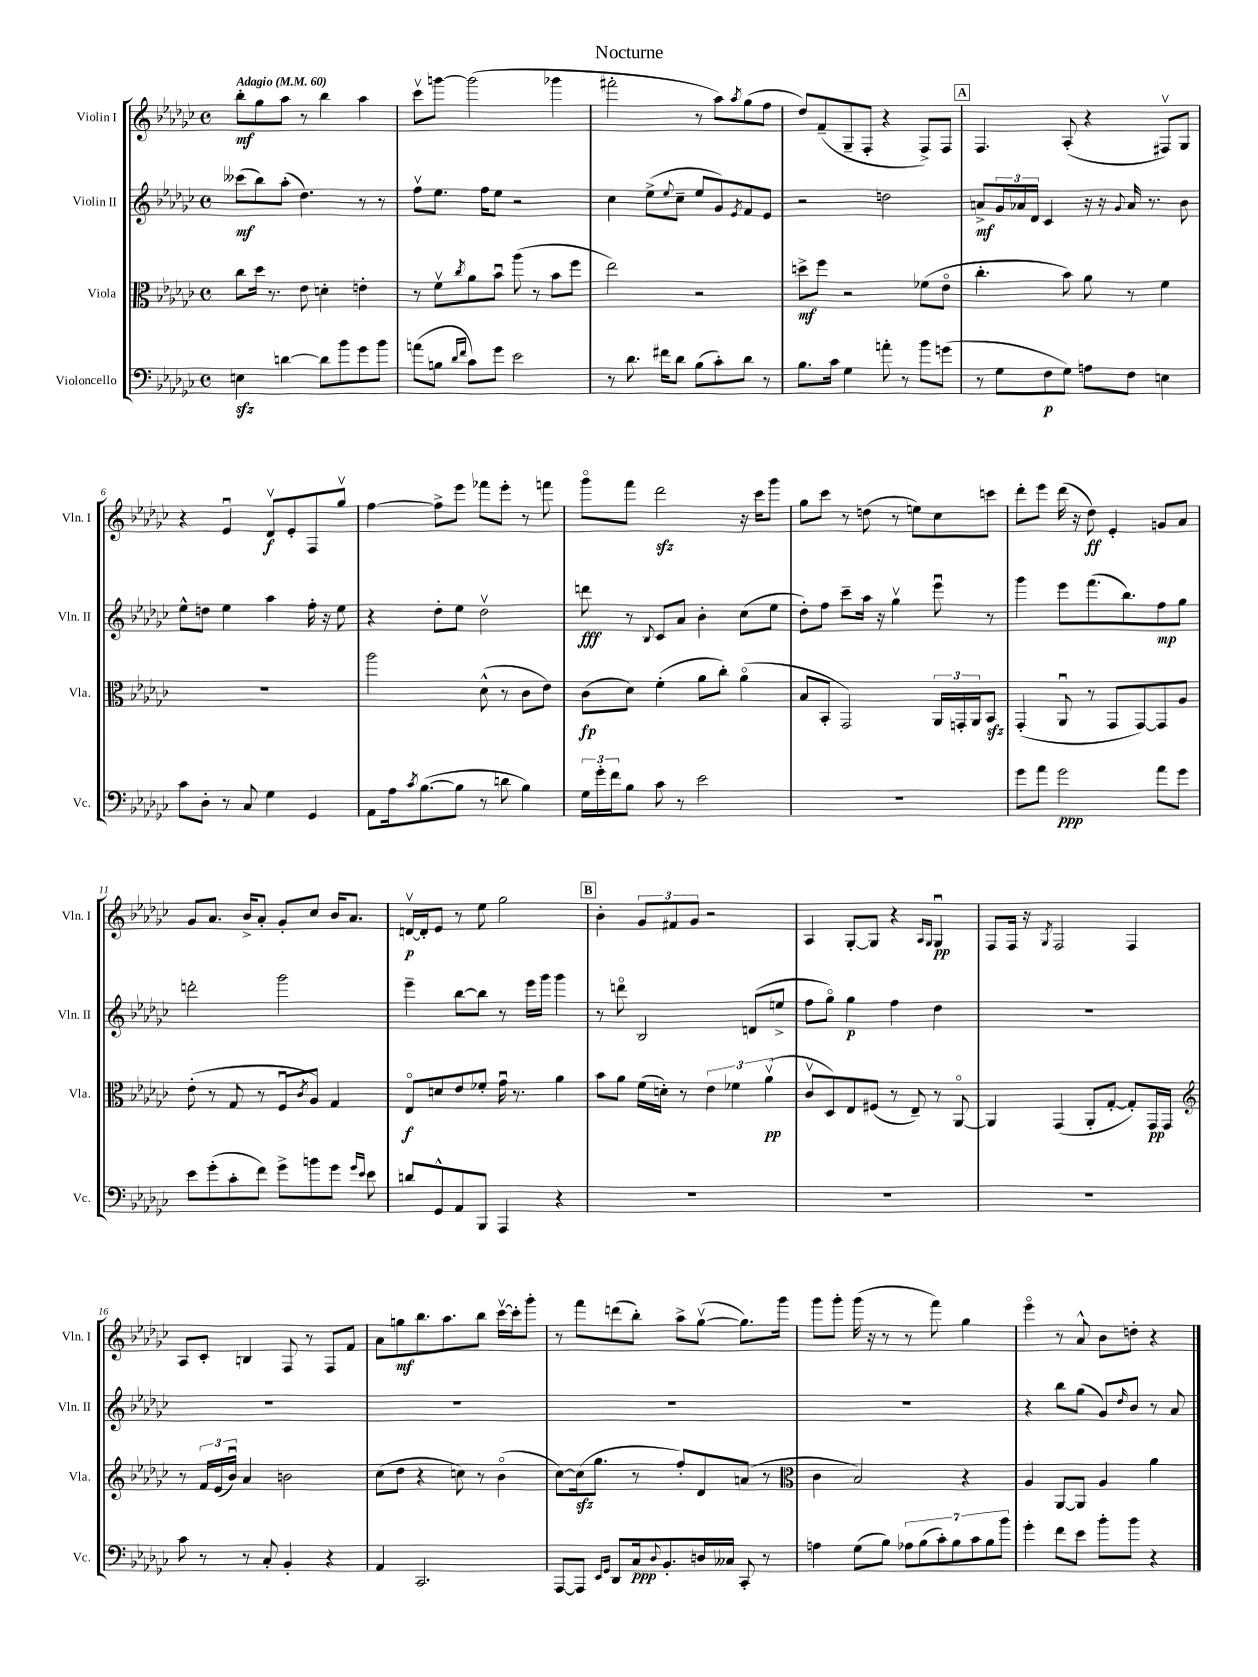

**kern	**dynam	**kern	**dynam	**kern	**dynam	**kern	**dynam
*part4	*part4	*part3	*part3	*part2	*part2	*part1	*part1
*staff4	*staff4	*staff3	*staff3	*staff2	*staff2	*staff1	*staff1
*I"Violoncello	*	*I"Viola	*	*I"Violin II	*	*I"Violin I	*
*I'Vc.	*	*I'Vla.	*	*I'Vln. II	*	*I'Vln. I	*
*clefF4	*	*clefC3	*	*clefG2	*	*clefG2	*
*k[b-e-a-d-g-c-]	*	*k[b-e-a-d-g-c-]	*	*k[b-e-a-d-g-c-]	*	*k[b-e-a-d-g-c-]	*
*M4/4	*	*M4/4	*	*M4/4	*	*M4/4	*
*met(c)	*	*met(c)	*	*met(c)	*	*met(c)	*
*MM60	*	*MM60	*	*MM60	*	*MM60	*
=1	=1	=1	=1	=1	=1	=1	=1
!	!	!	!	!	!	!LO:TX:a:B:t=Adagio	!
4Enzz\	.	8cc-\L	.	(8ccc--X\L	mf	8bb-'\L	mf
.	.	16dd-\Jk	.	8bb-\)	.	8gg-\	.
.	.	8.r	.	.	.	.	.
[4dn\	.	.	.	(8aa-'\J	.	8aa-\J	.
.	.	8e-\	.	4.dd-\)	.	8r	.
8d\L]	.	4dn'\	.	.	.	4bb-\	.
8b-\	.	.	.	.	.	.	.
8g-\	.	4en'\	.	8r	.	4aa-\	.
8b-\J	.	.	.	8r	.	.	.
=2	=2	=2	=2	=2	=2	=2	=2
(8an\L	.	8r	.	8ffv\L	.	8ccc-v\L	.
8Bn\J	.	8fv\L	.	8.ee-\J	.	[8gggn\J	.
16qqd-/LL	.	.	.	.	.	.	.
16qqf/JJ	.	8qcc-/	.	.	.	.	.
8c-\L)	.	8a-\	.	.	.	(2ggg\]	.
.	.	.	.	16ff\KL	.	.	.
8g-\J	.	8b-u\J	.	8ee-\J	.	.	.
2e-\	.	(8aa-\	.	2r	.	.	.
.	.	8r	.	.	.	.	.
.	.	8b-\L	.	.	.	4ggg-X\	.
.	.	8ff\J	.	.	.	.	.
=3	=3	=3	=3	=3	=3	=3	=3
8r	.	2ee-\)	.	4cc-\	.	2fff#X'\	.
8.d-\	.	.	.	.	.	.	.
.	.	.	.	(8ee-^\L	.	.	.
16f#X\KL	.	.	.	.	.	.	.
.	.	.	.	8qqee-/	.	.	.
8d-\J	.	.	.	8cc-~\J	.	.	.
(8B-\L	.	2r	.	8ee-/L	.	8r	.
8c-'\)	.	.	.	8g-/)	.	8aa-\L)	.
.	.	.	.	8qe-/	.	8qaa-/	.
8d-\J	.	.	.	8f/	.	(8gg-\	.
8r	.	.	.	8e-/J	.	8ff\J	.
=4	=4	=4	=4	=4	=4	=4	=4
8.B-\L	.	8ddn^\L	mf	2r	.	8dd-/L)	.
.	.	8ff\J	.	.	.	(8f~/	.
16c-\Jk	.	.	.	.	.	.	.
4G-\	.	2r	.	.	.	8G-~/	.
.	.	.	.	.	.	8F'/J	.
8an'\	.	.	.	2ddn\	.	4r	.
8r	.	.	.	.	.	.	.
8b-\L	.	(8f-X\L	.	.	.	8F^/L)	.
(8gn\J	.	8e-\J	.	.	.	8F/J	.
!!LO:REH:place=s1:t=A
=5	=5	=5	=5	=5	=5	=5	=5
8r	.	4.cc-'\	.	8an^/L	mf	4.F/	.
8G-\L	.	.	.	24g-/L	.	.	.
.	.	.	.	24a-X/	.	.	.
.	.	.	.	24d-/JJ	.	.	.
8F\	p	.	.	4c-/	.	.	.
8G-\J)	.	8b-\)	.	.	.	(8A-'/	.
8An\L	.	8a-\	.	16r	.	4r	.
.	.	.	.	16r	.	.	.
.	.	.	.	8qqg-/	.	.	.
8F\J	.	8r	.	16a-/	.	.	.
.	.	.	.	8.r	.	.	.
4En\	.	4f\	.	.	.	8F#Xv/L)	.
.	.	.	.	8b-\	.	8G-/J	.
!!LO:LB:g=z
=6	=6	=6	=6	=6	=6	=6	=6
8c-\L	.	1r	.	8ee-^^\L	.	4r	.
8D-'\J	.	.	.	8ddn\J	.	.	.
8r	.	.	.	4ee-\	.	4e-u/	.
8C-/	.	.	.	.	.	.	.
4G-\	.	.	.	4aa-\	.	8d-v/L	f
.	.	.	.	.	.	8e-'/	.
4GG-/	.	.	.	16ff'\	.	8F/	.
.	.	.	.	16r	.	.	.
.	.	.	.	8ee-\	.	8gg-v/J	.
=7	=7	=7	=7	=7	=7	=7	=7
8AA-\L	.	2aa-\	.	4r	.	[4ff\	.
16A-\k	.	.	.	.	.	.	.
8qc-/	.	.	.	.	.	.	.
([8.B-\	.	.	.	.	.	.	.
.	.	.	.	8dd-'\L	.	8ff^\L]	.
8B-\J]	.	.	.	8ee-\J	.	8eee-\J	.
8r	.	(8d-^^\	.	2dd-v\	.	8fff-X\L	.
8dn\	.	8r	.	.	.	8eee-'\J	.
4B-\)	.	8c-\L	.	.	.	8r	.
.	.	8e-\J)	.	.	.	8fffn\	.
=8	=8	=8	=8	=8	=8	=8	=8
24G-\LL	.	(8c-\L	fp	8dddn\	fff	8ggg-\L	.
24g-'\	.	.	.	.	.	.	.
24f\J	.	.	.	.	.	.	.
8B-\J	.	8d-\J)	.	8r	.	8fff\J	.
.	.	.	.	8qqB-/	.	.	.
8c-\	.	(4f'\	.	8c-/L	.	2ddd-zz\	.
8r	.	.	.	8a-/J	.	.	.
2e-\	.	8a-\L	.	4b-'\	.	.	.
.	.	8cc-'\J)	.	.	.	.	.
.	.	(4a-\	.	(8cc-\L	.	16r	.
.	.	.	.	.	.	16ccc-\KL	.
.	.	.	.	8ee-\J	.	8ggg-\J	.
=9	=9	=9	=9	=9	=9	=9	=9
1r	.	8B-/L	.	8dd-'\L)	.	8gg-\L	.
.	.	8BB-'/J	.	8ff\J	.	8ccc-\J	.
.	.	2GG-/)	.	8ccc-~\L	.	8r	.
.	.	.	.	16aa-\Jk	.	(8ddn\	.
.	.	.	.	16r	.	.	.
.	.	.	.	4gg-v\	.	8r	.
.	.	.	.	.	.	8een\L)	.
.	.	24AA-/LL	.	8eee-u\	.	8cc-\	.
.	.	24GGn'/	.	.	.	.	.
.	.	24AA-/J	.	.	.	.	.
.	.	8BB-zz/J	.	8r	.	8cccn\J	.
=10	=10	=10	=10	=10	=10	=10	=10
8g-\L	.	(4GG-'/	.	4ggg-\	.	8ddd-'\L	.
8a-\J	.	.	.	.	.	8eee-\J	.
2g-\	ppp	8AA-u/	.	8eee-\L	.	(16ddd-\	.
.	.	.	.	.	.	16r	.
.	.	8r	.	(8.fff\	.	8dd-\)	ff
.	.	8GG-/L	.	.	.	4e-'/	.
.	.	.	.	8.bb-\)	.	.	.
.	.	[8GG-/)	.	.	.	.	.
8a-\L	.	8GG-/]	.	8ff\	mp	8gn/L	.
8g-\J	.	8A-/J	.	8gg-\J	.	8a-/J	.
!!LO:LB:g=z
=11	=11	=11	=11	=11	=11	=11	=11
8e-\L	.	(8e-'\	.	2dddn'\	.	8g-/L	.
(8g-'\	.	8r	.	.	.	8.a-/J	.
8c-'\	.	8G-/	.	.	.	.	.
.	.	.	.	.	.	16b-^/KL	.
8f\J)	.	8r	.	.	.	8a-'/J	.
8g-^\L	.	8Fu/L	.	2ggg-\	.	8g-'/L	.
.	.	8qc-/	.	.	.	.	.
8bn\	.	8A-/J)	.	.	.	8cc-/J	.
8g-\J	.	4G-/	.	.	.	16b-/KL	.
.	.	.	.	.	.	8.a-/J	.
16qqg-/LL	.	.	.	.	.	.	.
16qqe-/JJ	.	.	.	.	.	.	.
8e-\	.	.	.	.	.	.	.
=12	=12	=12	=12	=12	=12	=12	=12
8dn/L	.	8E-/L	f	4eee-~\	.	[16dnv/LL	p
.	.	.	.	.	.	16d'/J]	.
8GG-^^/	.	8dn/	.	.	.	8e-/J	.
8AA-/	.	8e-/	.	[8bb-\L	.	8r	.
8BBB-/J	.	8f-X'/J	.	8bb-\J]	.	8ee-\	.
4AAA-/	.	16g-u\	.	8r	.	2gg-\	.
.	.	8.r	.	.	.	.	.
.	.	.	.	16eee-\LL	.	.	.
.	.	.	.	16ggg-\JJ	.	.	.
4r	.	4a-\	.	4ggg-\	.	.	.
!!LO:REH:place=s1:t=B
=13	=13	=13	=13	=13	=13	=13	=13
1r	.	8b-\L	.	8r	.	4b-'\	.
.	.	8a-\J	.	8dddn\	.	.	.
.	.	(16f\LL	.	2B-/	.	12g-/L	.
.	.	16dn'\JJ)	.	.	.	.	.
.	.	.	.	.	.	12f#X/	.
.	.	8r	.	.	.	.	.
.	.	.	.	.	.	12g-/J	.
.	.	6e-\	.	.	.	2r	.
.	.	6f-X\	.	.	.	.	.
.	.	.	.	(8dn/L	.	.	.
.	.	(6a-v\	pp	.	.	.	.
.	.	.	.	8een^/J	.	.	.
=14	=14	=14	=14	=14	=14	=14	=14
1r	.	8c-v/L	.	8ff\L	.	4A-/	.
.	.	8D-/)	.	8gg-\J)	.	.	.
.	.	8E-/	.	4gg-\	p	[8G-'/L	.
.	.	(8F#X/J	.	.	.	8G-/J]	.
.	.	8r	.	4ff\	.	4r	.
.	.	8E-~/)	.	.	.	.	.
.	.	.	.	.	.	16qqA-/LL	.
.	.	.	.	.	.	16qqG-/JJ	.
.	.	8r	.	4dd-\	.	4G-u/	pp
.	.	[8AA-/	.	.	.	.	.
=15	=15	=15	=15	=15	=15	=15	=15
1r	.	4AA-/]	.	1r	.	8F/L	.
.	.	.	.	.	.	16F/Jk	.
.	.	.	.	.	.	16r	.
.	.	.	.	.	.	8qG-/	.
.	.	(4GG-/	.	.	.	2F/	.
.	.	8AA-'/L	.	.	.	.	.
.	.	[8G-'/J	.	.	.	.	.
.	.	8G-'/L])	.	.	.	4F/	.
.	.	16GG-/L	pp	.	.	.	.
.	.	16GG-/JJ	.	.	.	.	.
!!LO:LB:g=z
=16	=16	=16	=16	=16	=16	=16	=16
*	*	*clefG2	*	*	*	*	*
8c-\	.	8r	.	1r	.	8A-/L	.
8r	.	24f/LL	.	.	.	8c-'/J	.
.	.	(24e-/	.	.	.	.	.
.	.	24b-u/JJ)	.	.	.	.	.
8r	.	4a-/	.	.	.	4Bn/	.
8C-'/	.	.	.	.	.	.	.
4BB-'/	.	2bn\	.	.	.	8F/	.
.	.	.	.	.	.	8r	.
4r	.	.	.	.	.	8F/L	.
.	.	.	.	.	.	8f/J	.
=17	=17	=17	=17	=17	=17	=17	=17
4AA-/	.	(8cc-\L	.	1r	.	8a-\L	.
.	.	8dd-\J	.	.	.	8ggn\	mf
2.CC-/	.	4r	.	.	.	8.bb-\	.
.	.	.	.	.	.	8.aa-\	.
.	.	8ccn\)	.	.	.	.	.
.	.	8r	.	.	.	8bb-\J	.
.	.	(4b-\	.	.	.	[16ccc-v\LL	.
.	.	.	.	.	.	16ccc-'\J]	.
.	.	.	.	.	.	8ggg-'\J	.
=18	=18	=18	=18	=18	=18	=18	=18
[8AAA-/L	.	[8cc-\L)	.	1r	.	8r	.
8AAA-/J]	.	(16cc-zz\k]	.	.	.	8fff\L	.
.	.	8.gg-\J	.	.	.	.	.
16qqEE-/LL	.	.	.	.	.	.	.
16qqGG-/JJ	.	.	.	.	.	.	.
8DD-/L	.	.	.	.	.	(8dddn\	.
16C-/k	ppp	8r	.	.	.	8bb-'\J)	.
8qqD-/	.	.	.	.	.	.	.
8.BB-'/	.	.	.	.	.	.	.
.	.	8ff'/L)	.	.	.	8aa-^\L	.
16Dn/L	.	8d-/	.	.	.	([8gg-v\J	.
16C--X/JJ	.	.	.	.	.	.	.
8CC-'/	.	(8an/J	.	.	.	8.gg-\L])	.
8r	.	8r	.	.	.	.	.
.	.	.	.	.	.	16ggg-\Jk	.
=19	=19	=19	=19	=19	=19	=19	=19
*	*	*clefC3	*	*	*	*	*
4An\	.	4c-\	.	1r	.	8ggg-\L	.
.	.	.	.	.	.	8ggg-'\J	.
(8G-\L	.	2B-/)	.	.	.	(16ggg-\	.
.	.	.	.	.	.	16r	.
8B-\J)	.	.	.	.	.	8r	.
14A-X\L	.	.	.	.	.	8r	.
(14B-\	.	.	.	.	.	.	.
.	.	.	.	.	.	8fff\)	.
14c-'\)	.	.	.	.	.	.	.
14B-\	.	.	.	.	.	.	.
.	.	4r	.	.	.	4gg-\	.
14c-\	.	.	.	.	.	.	.
14B-\	.	.	.	.	.	.	.
14b-\J	.	.	.	.	.	.	.
=20	=20	=20	=20	=20	=20	=20	=20
4g-'\	.	4A-/	.	4r	.	4eee-\	.
8f\L	.	[8AA-/L	.	8bb-\L	.	8r	.
8e-\J	.	8AA-/J]	.	(8gg-\J	.	8a-^^/	.
8b-'\L	.	4A-/	.	8g-/L)	.	8b-\L	.
.	.	.	.	16qqdd-/	.	.	.
8b-\J	.	.	.	8b-/J	.	8ddn'\J	.
4r	.	4a-\	.	8r	.	4r	.
.	.	.	.	8a-/	.	.	.
==	==	==	==	==	==	==	==
*-	*-	*-	*-	*-	*-	*-	*-
